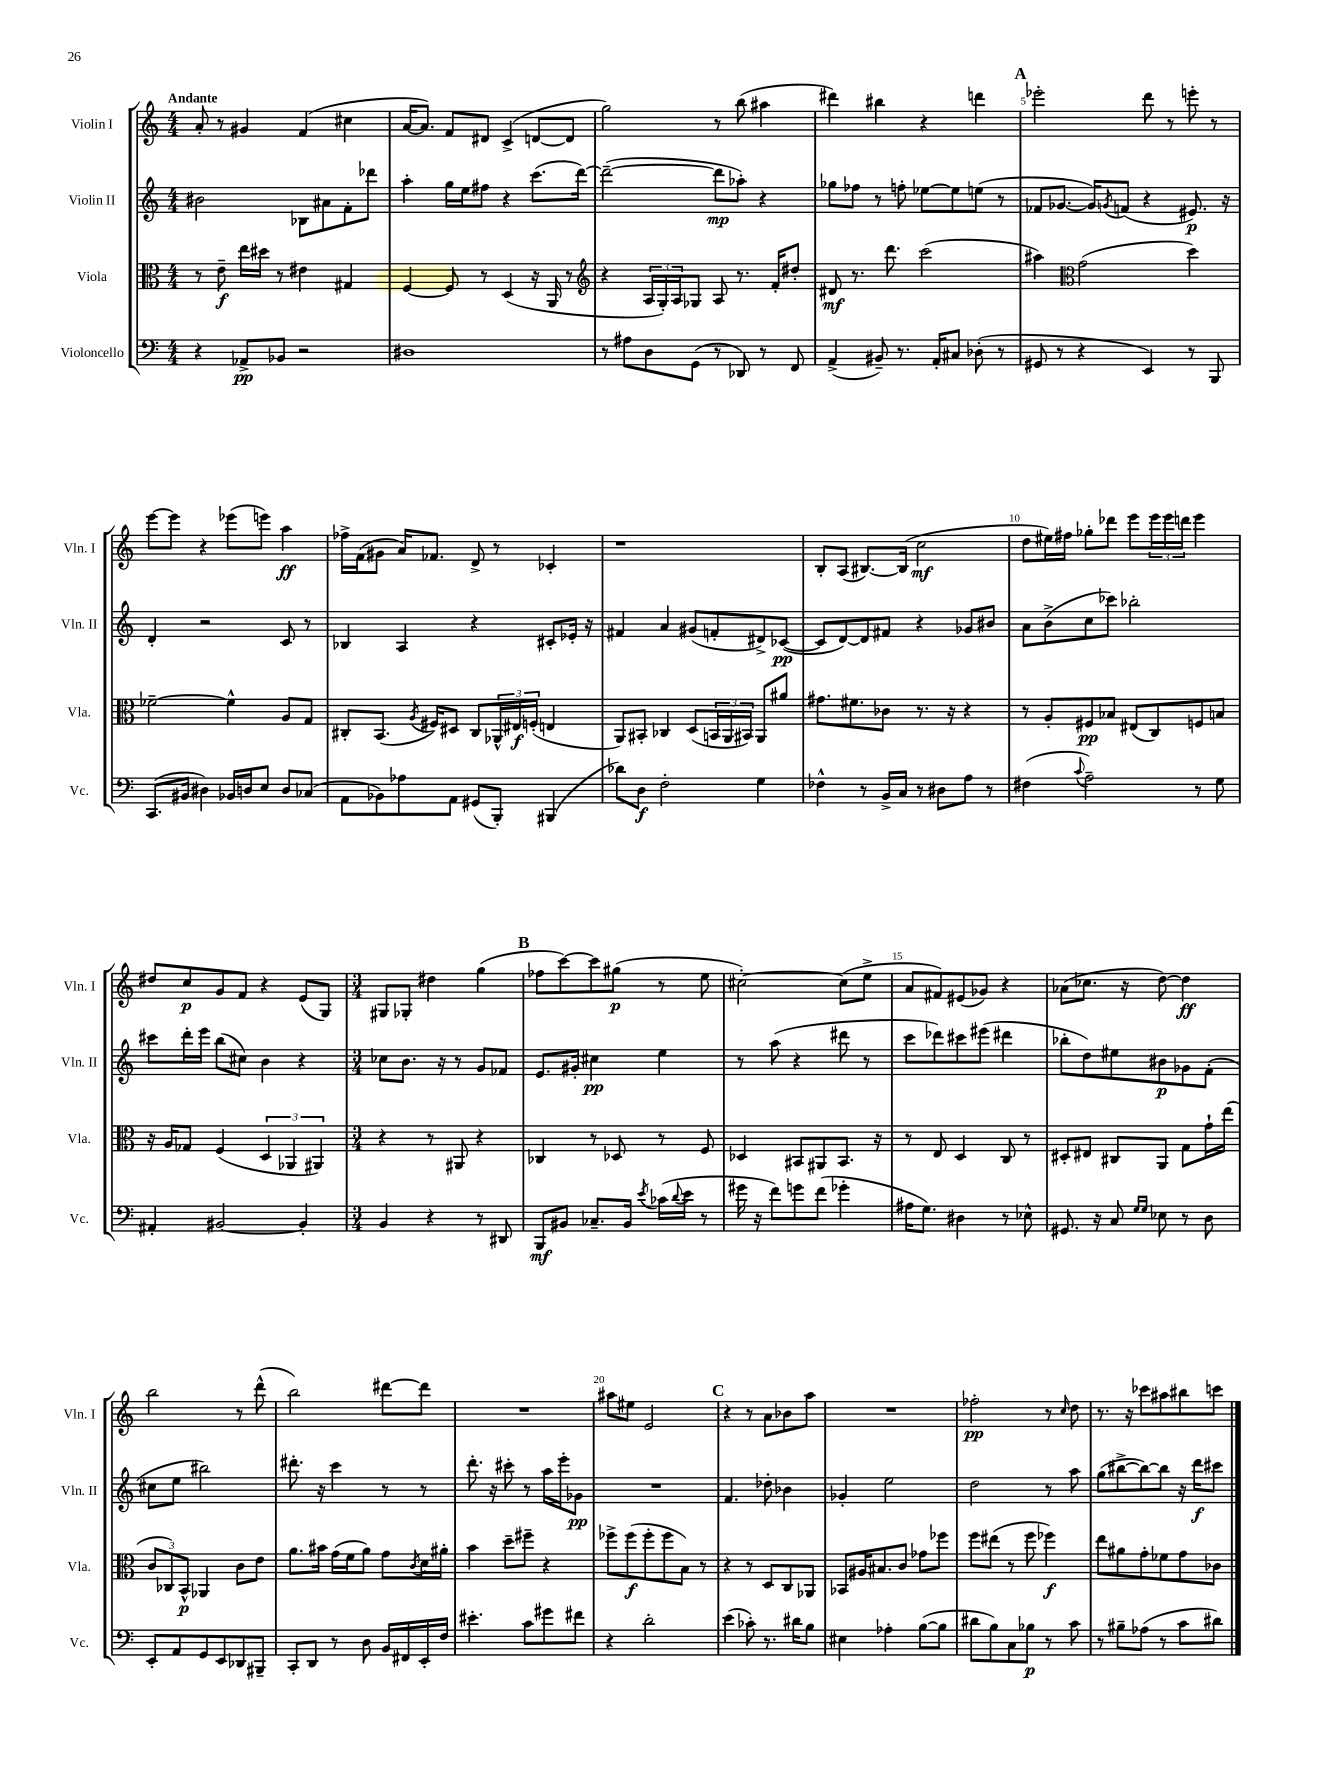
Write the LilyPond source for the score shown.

<<
\new StaffGroup <<
\new Staff = "s0" \with { instrumentName = "Violin I" shortInstrumentName = "Vln. I" } {
    \clef treble \key c \major \numericTimeSignature \time 4/4 \tempo "Andante"
    a'8-. r8 gis'4 f'4( cis''4 |
    a'16~ a'8.) f'8 dis'8 c'4->( d'8~ d'8 |
    g''2) r8 b''8( ais''4 |
    dis'''4) bis''4 r4 d'''4 |
    \mark \markup { \bold "A" } ees'''2-. d'''8 r8 e'''8-. r8 |
    e'''8~ e'''8 r4 ees'''8( e'''8) a''4\ff |
    fes''16-> f'16( gis'8 a'16) fes'8. d'8-> r8 ces'4-. |
    r1 |
    b8-. a8( bis8.~) bis16( c''2\mf |
    d''8 eis''16) fis''16 ges''8-. des'''8 e'''8 \tuplet 3/2 { e'''16 e'''16 d'''16 } e'''4 |
    dis''8 c''8\p g'8 f'8 r4 e'8( g8) |
    \numericTimeSignature \time 3/4 gis8 ges8-. dis''4 g''4( |
    \mark \markup { \bold "B" } fes''8 c'''8~) c'''8 gis''8\p( r8 e''8 |
    cis''2~-.) cis''8( e''8-> |
    a'8 fis'8) eis'8( ges'8) r4 |
    aes'8( ces''8. r16 d''8~) d''4\ff |
    b''2 r8 d'''8-^( |
    b''2) dis'''8~ dis'''8 |
    R2. |
    ais''8 eis''8 e'2 |
    \mark \markup { \bold "C" } r4 r8 a'8 bes'8 a''8 |
    R2. |
    fes''2-.\pp r8 \grace { c''16 } d''8 |
    r8. r16 ces'''8 ais''8 bis''8 c'''8 \bar "|." |
}
\new Staff = "s1" \with { instrumentName = "Violin II" shortInstrumentName = "Vln. II" } {
    \clef treble \key c \major \numericTimeSignature \time 4/4
    bis'2 bes8 ais'8 f'8-. des'''8 |
    a''4-. g''16 e''16 fis''8 r4 c'''8.( d'''16~) |
    d'''2~--( d'''8\mp aes''8-.) r4 |
    ges''8 fes''8 r8 f''8-. ees''8~ ees''8 e''8( r8 |
    \mark \markup { \bold "A" } fes'8 ges'8.~ ges'16) \acciaccatura { g'8 } f'8( r4 eis'8.\p) r16 |
    d'4-. r2 c'8 r8 |
    bes4 a4 r4 cis'8-. ees'16-. r16 |
    fis'4 a'4 gis'8( f'8-. dis'8->) ces'8~\pp( |
    ces'8 d'8~) d'8 fis'8 r4 ges'8 bis'8 |
    a'8 b'8->( c''8 ces'''8) bes''2-. |
    cis'''8 d'''16-. e'''16 b''8( cis''8) b'4 r4 |
    \numericTimeSignature \time 3/4 ces''8 b'8. r16 r8 g'8 fes'8 |
    \mark \markup { \bold "B" } e'8. gis'16-. cis''4\pp e''4 |
    r8 a''8( r4 dis'''8 r8 |
    c'''8 des'''8) cis'''8 eis'''8( dis'''4 |
    bes''8-. d''8) eis''8 bis'8\p ges'8 f'8-.( |
    cis''8 e''8 bis''2) |
    dis'''8.-. r16 c'''4 r8 r8 |
    d'''8.-. r16 cis'''8-. r8 a''16 e'''16-. ges'8\pp |
    R2. |
    \mark \markup { \bold "C" } f'4. des''8-. bes'4 |
    ges'4-. e''2 |
    d''2 r8 a''8 |
    g''8( bis''8~-> bis''8~) bis''8 r16 d'''16\f cis'''8 \bar "|." |
}
\new Staff = "s2" \with { instrumentName = "Viola" shortInstrumentName = "Vla." } {
    \clef alto \key c \major \numericTimeSignature \time 4/4
    r8 e'8--\f e''16 dis''16 r8 eis'4 gis4 |
    f4~ f8 r8 d4( r16 a,16 r8 |
    \clef treble r4 \tuplet 3/2 { a16 g16-.) a16 } ges8 a8 r8. f'16-. dis''8-. |
    dis'8\mf r8. d'''8. c'''2( |
    \mark \markup { \bold "A" } ais''4) \clef alto g'2( d''4) |
    fes'2~-- fes'4-^ a8 g8 |
    cis8-. b,8.( \acciaccatura { a8 } fis16) dis8 cis8 \tuplet 3/2 { aes,16-^ eis16\f f16-.( } e4 |
    a,8) bis,8-. ces4 d8( \tuplet 3/2 { b,16 a,16 bis,16) } a,8 ais'8 |
    gis'8. fis'8. ces'8 r8. r16 r4 |
    r8 a8-. fis8\pp bes8 eis8( c8) f8 b8 |
    r16 a16 ges8 f4( \tuplet 3/2 { d4 aes,4 ais,4) } |
    \numericTimeSignature \time 3/4 r4 r8 ais,8 r4 |
    \mark \markup { \bold "B" } ces4 r8 des8 r8 f8 |
    des4 bis,8 ais,8 bis,8. r16 |
    r8 e8 d4 c8 r8 |
    dis8-. eis8 cis8 a,8 g8 g'16-! e''16( |
    \tuplet 3/2 { c'8 ces8) b,8-^\p } aes,4 c'8 e'8 |
    a'8. bis'16 g'16( f'16 a'8) g'8 \acciaccatura { c'8 } d'16 ais'16-. |
    b'4 d''8-- fis''8-- r4 |
    fes''8-> fes''8\f( fes''8-. fes''8 b8) r8 |
    \mark \markup { \bold "C" } r4 r8 d8 c8 aes,8 |
    bes,8 ais16 bis8. c'8 ges'8 fes''8 |
    f''8 eis''8( r8 f''8 fes''4\f) |
    e''8 ais'8 g'8-. fes'8 g'8 ces'8 \bar "|." |
}
\new Staff = "s3" \with { instrumentName = "Violoncello" shortInstrumentName = "Vc." } {
    \clef bass \key c \major \numericTimeSignature \time 4/4
    r4 aes,8->\pp bes,8 r2 |
    dis1 |
    r8 ais8 d8 g,8( r8 des,8) r8 f,8 |
    a,4->( bis,8--) r8. a,16-. cis8 des8-.( r8 |
    \mark \markup { \bold "A" } gis,8 r8 r4 e,4) r8 b,,8 |
    c,8.( bis,16 dis4) bes,16 d16 e8 d8 ces8( |
    a,8 bes,8) aes8 a,8 gis,8( b,,8-.) bis,,4( |
    des'8) d8\f f2-. g4 |
    fes4-^ r8 b,16-> c16 r8 dis8 a8 r8 |
    fis4( \appoggiatura { c'8 } a2--) r8 g8 |
    ais,4-. bis,2~ bis,4-. |
    \numericTimeSignature \time 3/4 b,4 r4 r8 dis,8 |
    \mark \markup { \bold "B" } b,,8\mf bis,8 ces8.-- bis,16 \acciaccatura { e'8 } ces'16( \appoggiatura { d'8 } e'16 r8 |
    gis'16 r16 f'8) g'8 f'8( ges'4-. |
    ais16 g8.) dis4 r8 ees8-^ |
    gis,8. r16 c8 \grace { g16 g16 } ees8 r8 d8 |
    e,8-. a,8 g,8 e,8 des,8 bis,,8-- |
    c,8-. d,8 r8 d8 b,16 fis,16 e,16-. f16 |
    eis'4.-. c'8 gis'8 fis'8 |
    r4 d'2-. |
    \mark \markup { \bold "C" } e'4( ces'8-.) r8. dis'16 b8 |
    eis4 aes4-. b8~( b8 |
    dis'8 b8) c8 bes8\p r8 c'8 |
    r8 bis8-- aes8( r8 c'8 dis'8) \bar "|." |
}
>>
>>
\layout { \context { \Score \override BarNumber.break-visibility = ##(#f #t #t) barNumberVisibility = #(every-nth-bar-number-visible 5) } }
